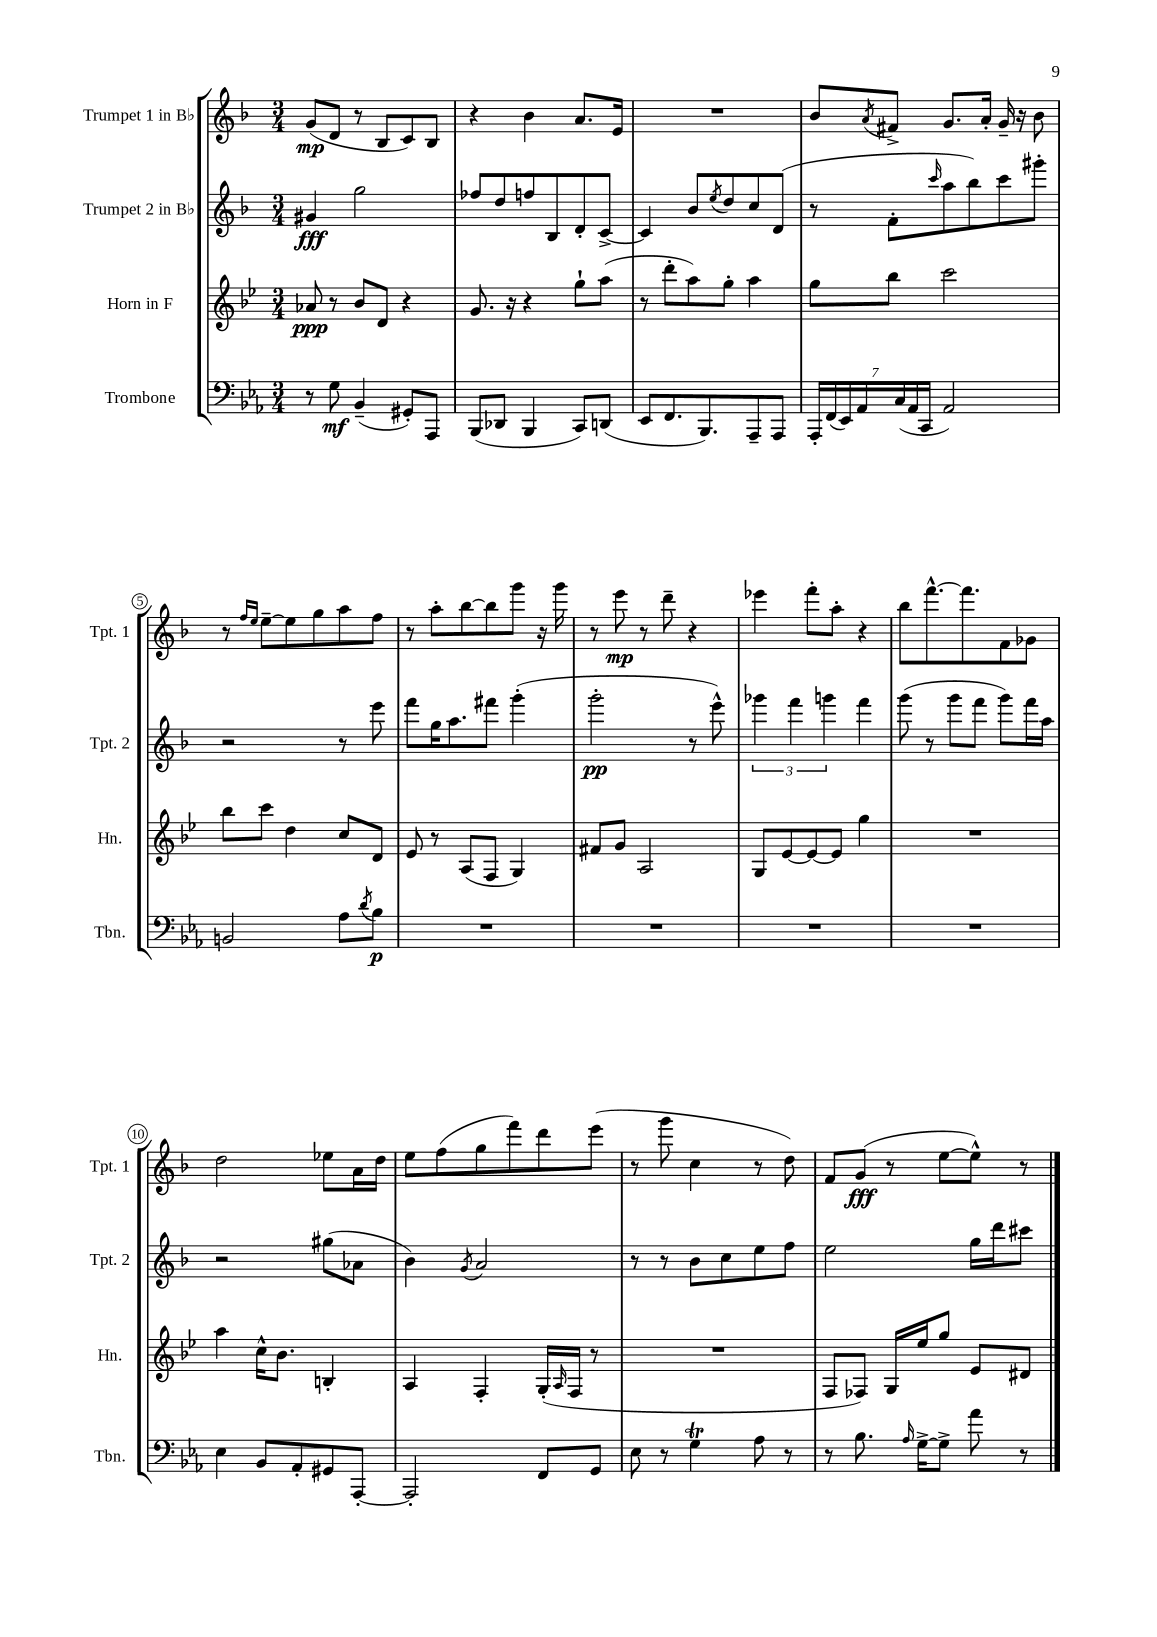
<<
\new StaffGroup <<
\new Staff = "s0" \with { instrumentName = "Trumpet 1 in Bb" shortInstrumentName = "Tpt. 1" } {
    \clef treble \key f \major \numericTimeSignature \time 3/4
    g'8\mp( d'8 r8 bes8 c'8) bes8 |
    r4 bes'4 a'8. e'16 |
    R2. |
    bes'8 \acciaccatura { a'8 } fis'8-> g'8. a'16-. g'16-- r16 bes'8 |
    r8 \grace { f''16 e''16 } e''8~-- e''8 g''8 a''8 f''8 |
    r8 a''8-. bes''8~ bes''8 g'''8 r16 g'''16 |
    r8 e'''8\mp r8 d'''8-- r4 |
    ees'''4 f'''8-. a''8-. r4 |
    bes''8 f'''8.~-^ f'''8. f'8 ges'8 |
    d''2 ees''8 a'16 d''16 |
    e''8 f''8( g''8 f'''8) d'''8 e'''8( |
    r8 g'''8 c''4 r8 d''8) |
    f'8 g'8\fff( r8 e''8~ e''8-^) r8 \bar "|." |
}
\new Staff = "s1" \with { instrumentName = "Trumpet 2 in Bb" shortInstrumentName = "Tpt. 2" } {
    \clef treble \key f \major \numericTimeSignature \time 3/4
    gis'4\fff g''2 |
    fes''8 d''8 f''8 bes8 d'8-. c'8~-> |
    c'4 bes'8 \acciaccatura { e''8 } d''8 c''8 d'8( |
    r8 f'8-. \grace { c'''16 } a''8 bes''8) c'''8 gis'''8-. |
    r2 r8 e'''8 |
    f'''8 g''16 a''8. fis'''8 g'''4-.( |
    g'''2-.\pp r8 e'''8-^) |
    \tuplet 3/2 { ges'''4 f'''4 g'''4 } f'''4 |
    g'''8( r8 g'''8 f'''8 g'''8) f'''16 a''16 |
    r2 gis''8( aes'8 |
    bes'4) \acciaccatura { g'8 } a'2 |
    r8 r8 bes'8 c''8 e''8 f''8 |
    e''2 g''16 d'''16 cis'''8 \bar "|." |
}
\new Staff = "s2" \with { instrumentName = "Horn in F" shortInstrumentName = "Hn." } {
    \clef treble \key bes \major \numericTimeSignature \time 3/4
    aes'8\ppp r8 bes'8 d'8 r4 |
    g'8. r16 r4 g''8-! a''8( |
    r8 d'''8-. a''8) g''8-. a''4 |
    g''8 bes''8 c'''2 |
    bes''8 c'''8 d''4 c''8 d'8 |
    ees'8 r8 a8( f8 g4) |
    fis'8 g'8 a2 |
    g8 ees'8~ ees'8~ ees'8 g''4 |
    R2. |
    a''4 c''16-^ bes'8. b4-. |
    a4 f4-. g16-.( \grace { a16 } f16 r8 |
    R2. |
    f8 fes8) g16 ees''16 g''8 ees'8 dis'8 \bar "|." |
}
\new Staff = "s3" \with { instrumentName = "Trombone" shortInstrumentName = "Tbn." } {
    \clef bass \key ees \major \numericTimeSignature \time 3/4
    r8 g8\mf bes,4--( gis,8-.) aes,,8 |
    bes,,8( des,8 bes,,4 c,8) d,8( |
    ees,8 f,8. bes,,8.) aes,,8-- aes,,8 |
    \tuplet 7/4 { aes,,16-. f,16( ees,16) aes,16 c16( aes,16 c,16 } aes,2) |
    b,2 aes8 \acciaccatura { d'8 } bes8\p |
    R2. |
    R2. |
    R2. |
    R2. |
    ees4 bes,8 aes,8-. gis,8 aes,,8~-. |
    aes,,2-. f,8 g,8 |
    ees8 r8 g4\trill aes8 r8 |
    r8 bes8. \grace { aes16 } g16~-> g8-> aes'8 r8 \bar "|." |
}
>>
>>
\layout { \context { \Score \override BarNumber.stencil = #(make-stencil-circler 0.1 0.3 ly:text-interface::print) } }
